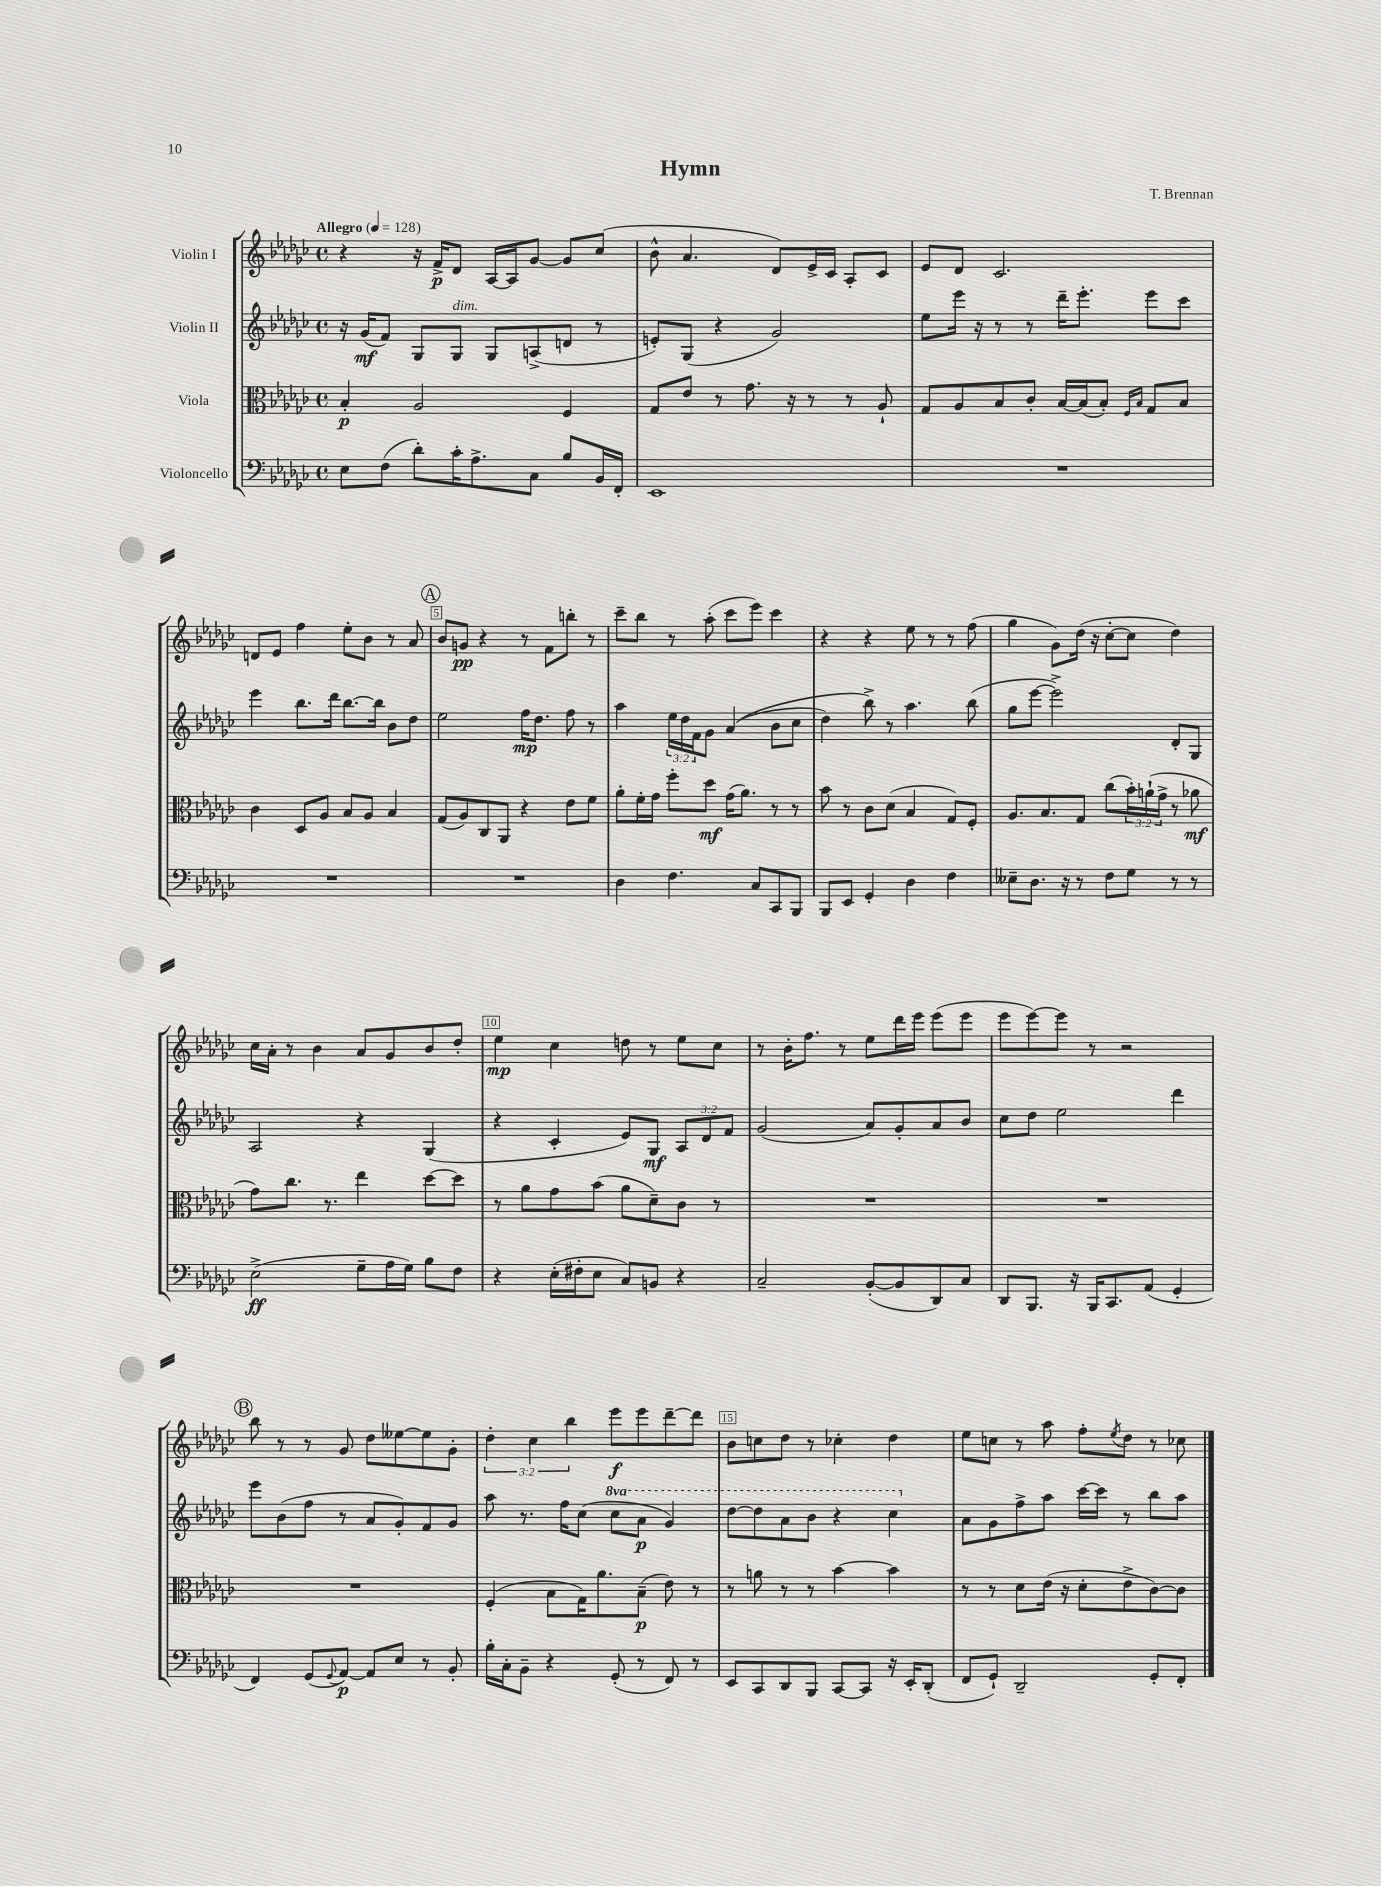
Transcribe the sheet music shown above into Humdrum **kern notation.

**kern	**kern	**kern	**kern
*staff4	*staff3	*staff2	*staff1
*clefF4	*clefC3	*clefG2	*clefG2
*k[b-e-a-d-g-c-]	*k[b-e-a-d-g-c-]	*k[b-e-a-d-g-c-]	*k[b-e-a-d-g-c-]
*M4/4	*M4/4	*M4/4	*M4/4
*met(c)	*met(c)	*met(c)	*met(c)
*MM128	*MM128	*MM128	*MM128
8E-	4B-'	16r	4r
.	.	(16g-	.
(8F	.	8f)	.
8d-')	2A-	8G-	16r
.	.	.	16f^
16c-'	.	8G-	8d-
8.A-^	.	.	.
.	.	8G-	[16A-
.	.	.	16A-]
8C-	.	(8A^	[8g-
8B-	4F	8d	8g-]
16BB-	.	8r	(8cc-
16FF'	.	.	.
=	=	=	=
1EE-	8G-	8e')	8b-^^
.	8e-	(8G-	4.a-
.	8r	4r	.
.	8.g-	.	.
.	.	2g-)	8d-)
.	16r	.	.
.	8r	.	16e-^
.	.	.	16c-
.	8r	.	8A-'
.	8A-`	.	8c-
=	=	=	=
1r	8G-	8ee-	8e-
.	8A-	16eee-	8d-
.	.	16r	.
.	8B-	8r	2.c-
.	8c-'	8r	.
.	[16B-	16ddd-~	.
.	(16B-]	8.eee-'	.
.	8B-')	.	.
.	16qqF	.	.
.	16qqB-	.	.
.	8G-	8eee-	.
.	8B-	8ccc-	.
=	=	=	=
1r	4c-	4eee-	8d
.	.	.	8e-
.	8D-	8.bb-	4ff
.	8A-	.	.
.	.	16ddd-	.
.	8B-	[8.bb-	8ee-'
.	8A-	.	8b-
.	.	16bb-]	.
.	4B-	8b-	8r
.	.	8dd-	8a-
=	=	=	=
1r	(8G-	2ee-	8b-
.	8A-)	.	8g
.	8C-	.	4r
.	8AA-	.	.
.	4r	16ff	8r
.	.	8.dd-	.
.	.	.	8f
.	8e-	8ff	8bb'
.	8f	8r	8r
=	=	=	=
4D-	8a-'	4aa-	8ccc-~
.	16f'	.	8bb-
.	16g-	.	.
4.F	8ff'	24ee-	8r
.	.	24dd-	.
.	.	24f	.
.	8dd-	8g-	(8aa-'
.	(16g-	&((4a-	8ccc-
.	8.a-)	.	.
8C-	.	.	8eee-)
8CC-	8r	8b-	4ccc-
8BBB-	8r	8cc-	.
=	=	=	=
8BBB-	8b-	4dd-)	4r
8EE-	8r	.	.
4GG-'	8c-	8bb-^&)	4r
.	(8d-	8r	.
4D-	4B-	4.aa-	8ee-
.	.	.	8r
4F	8G-)	.	8r
.	8F'	(8bb-	(8ff
=	=	=	=
8E--~	8.A-	8gg-	4gg-
8.D-	.	[8eee-	.
.	8.B-	.	.
.	.	2eee-^])	8g-)
16r	.	.	.
8r	8G-	.	(16dd-
.	.	.	16r
8F	(8cc-	.	[8cc-'
8G-	24b-')	.	8cc-]
.	(24a`	.	.
.	24g-^	.	.
8r	8r	8d-'	4dd-)
8r	8a-	8G-	.
=	=	=	=
(2E-^	8g-)	2A-	16cc-
.	.	.	16a-'
.	8.cc-	.	8r
.	.	.	4b-
.	8.r	.	.
8G-~	4ee-	4r	8a-
16A-	.	.	8g-
16G-)	.	.	.
8B-	[8dd-	(4G-	8b-
8F	8dd-]	.	8dd-'
=	=	=	=
4r	8r	4r	4ee-
.	8a-	.	.
(16E-'	8g-	4c-'	4cc-
16F#'	.	.	.
8E-	(8b-	.	.
8C-)	8a-	8e-)	8dd
8BB	8d-~)	8G-	8r
4r	8c-	12A-	8ee-
.	.	12d-	.
.	8r	.	8cc-
.	.	12f	.
=	=	=	=
2C-~	1r	(2g-	8r
.	.	.	16b-'
.	.	.	8.ff
.	.	.	8r
([8BB-'	.	8a-)	8ee-
8BB-]	.	8g-'	16ddd-
.	.	.	16eee-
8DD-)	.	8a-	(8eee-
8C-	.	8b-	8eee-
=	=	=	=
8DD-	1r	8cc-	8eee-
8.BBB-	.	8dd-	[8eee-)
.	.	2ee-	8eee-]
16r	.	.	.
16BBB-	.	.	8r
8.CC-	.	.	.
.	.	.	2r
(8AA-	.	.	.
4GG-'	.	4ddd-	.
=	=	=	=
4FF)	1r	8eee-	8bb-
.	.	(8b-	8r
(8GG-	.	8ff	8r
8qqGG-	.	.	.
[8AA-)	.	8r	8g-
8AA-]	.	8a-	8dd-
8E-	.	8g-')	[8ee--
8r	.	8f	8ee--]
8BB-'	.	8g-	8g-'
=	=	=	=
16B-'	(4F'	8aa-	6dd-'
16C-'	.	.	.
8BB-~	.	8.r	.
.	.	.	6cc-
4r	8B-	.	.
.	.	16ff	.
.	.	.	6bb-
.	16G-)	(8cc-	.
.	8.a-	.	.
(8GG-'	.	8ccc-	8eee-
8r	(8B-~	8aa-	8eee-
8FF)	8e-)	4gg-)	[8ddd-~
8r	8r	.	8ddd-]
=	=	=	=
8EE-	8r	[8ddd-	8b-
8CC-	8a	8ddd-]	8cc
8DD-	8r	8aa-	8dd-
8BBB-	8r	8bb-	8r
[8CC-	[4b-	4r	4cc-'
8CC-]	.	.	.
16r	4b-]	4ccc-	4dd-
16EE-'	.	.	.
(8DD-'	.	.	.
=	=	=	=
8FF	8r	8a-	8ee-
8GG-`)	8r	8g-	8cc
2DD-~	8d-	8ff^	8r
.	(16e-	8aa-	8aa-
.	16r	.	.
.	8d-'	[16ccc-	8ff'
.	.	16ccc-]	.
.	.	.	8qee-
.	8e-^	8r	8dd-
8GG-'	[8c-)	8bb-	8r
8FF'	8c-]	8aa-	8cc-
==	==	==	==
*-	*-	*-	*-
